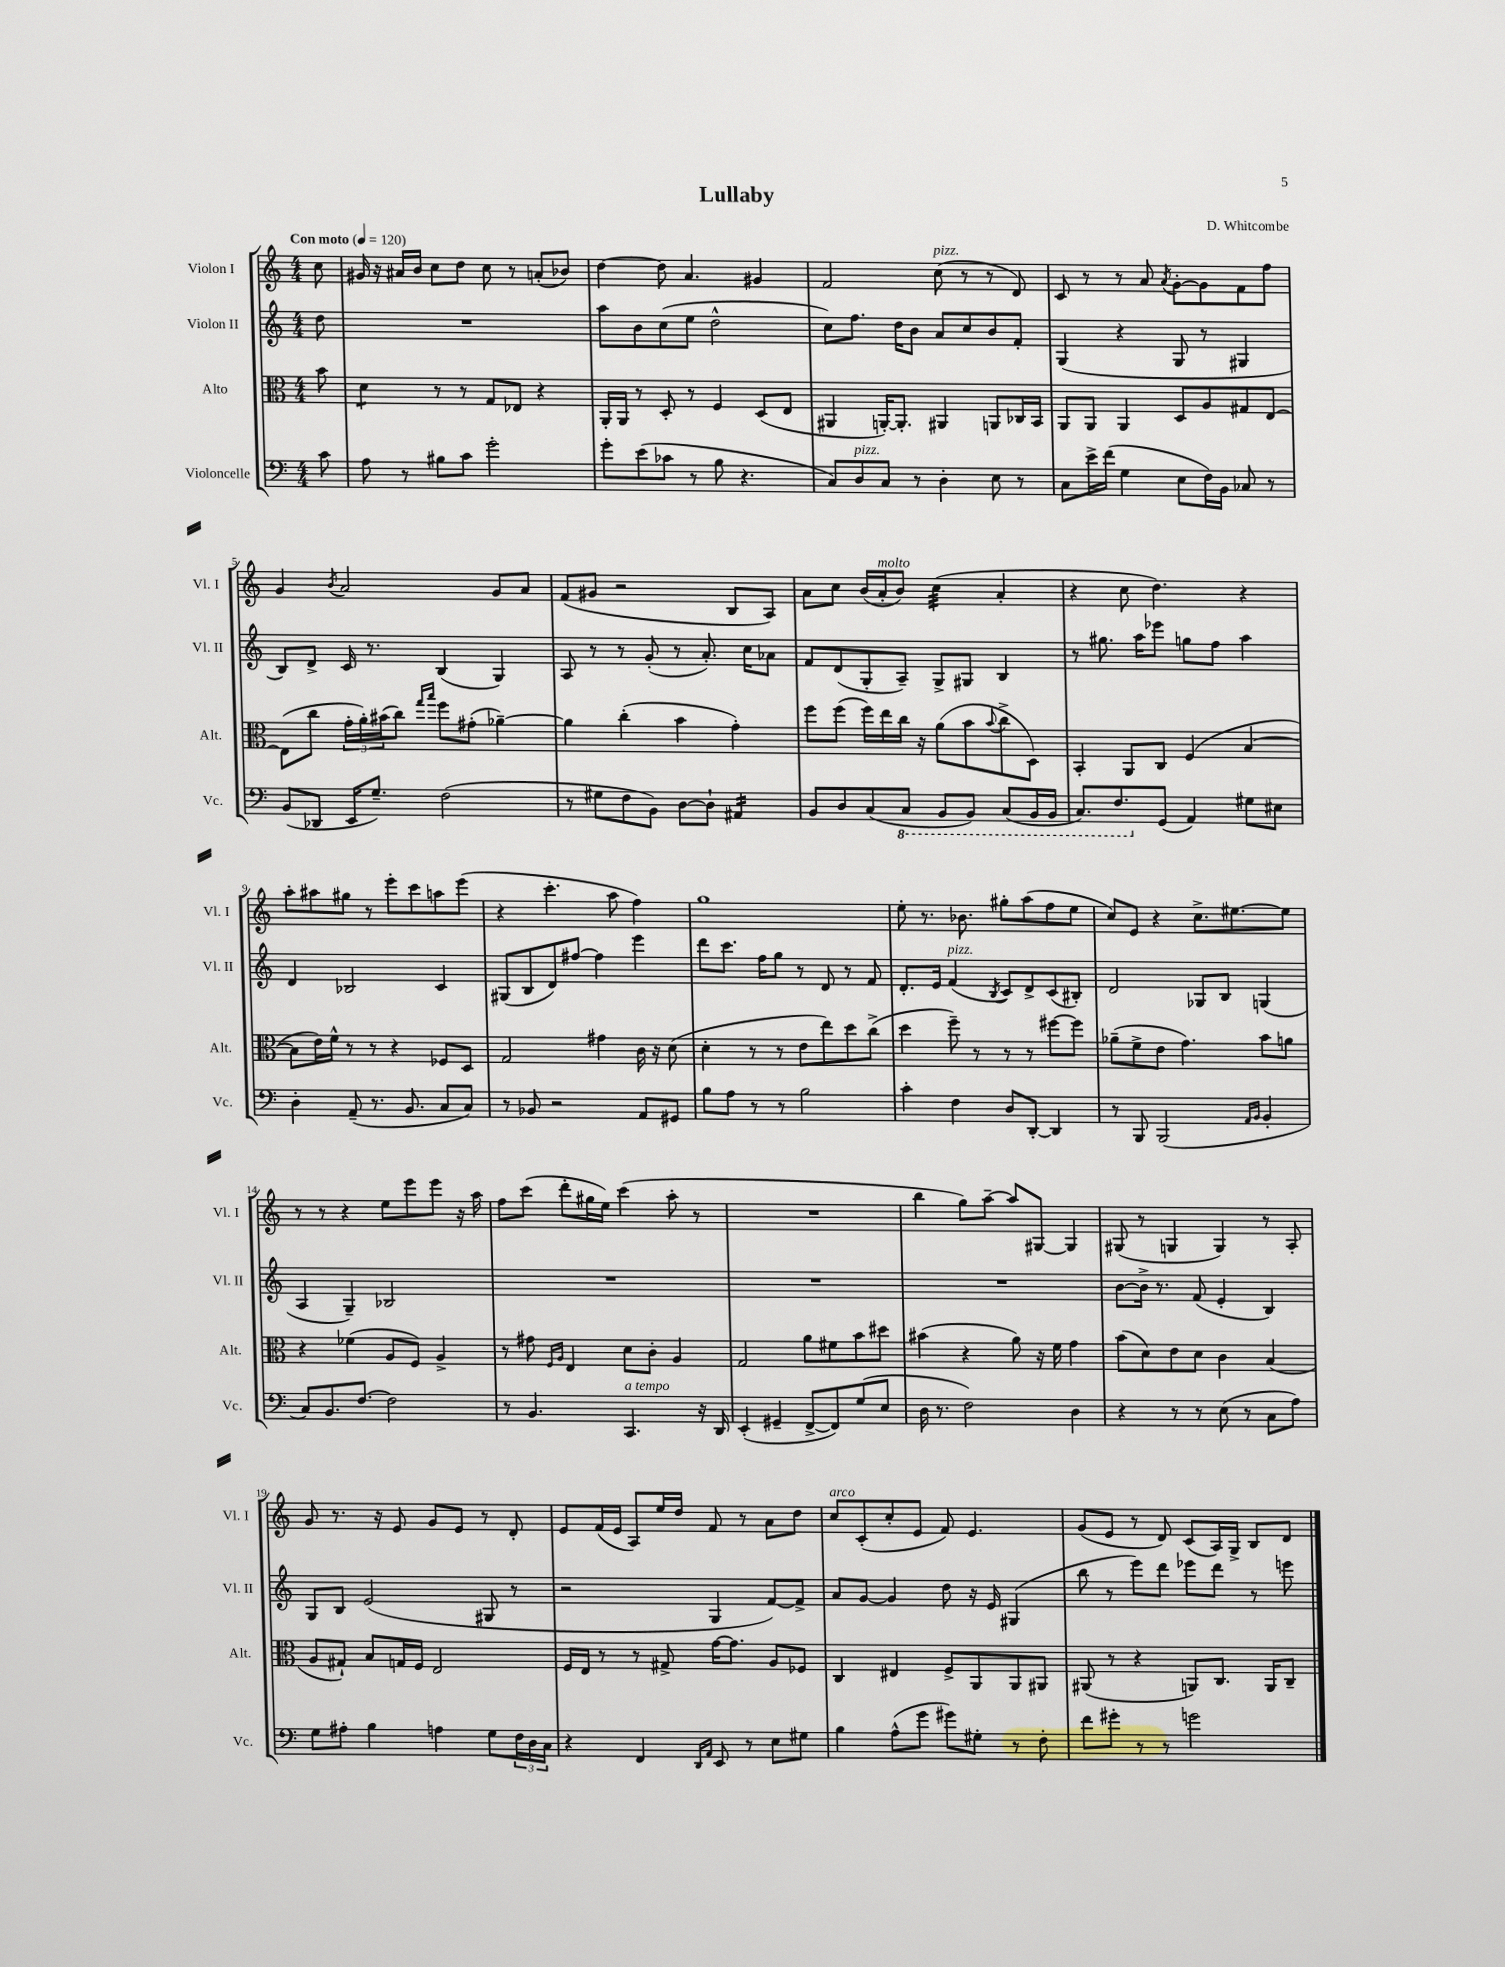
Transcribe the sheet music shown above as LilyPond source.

\header { title = "Lullaby" composer = "D. Whitcombe" }
<<
\new StaffGroup <<
\new Staff = "s0" \with { instrumentName = "Violon I" shortInstrumentName = "Vl. I" } {
    \clef treble \key c \major \numericTimeSignature \time 4/4 \partial 8 \tempo "Con moto" 4 = 120
    c''8 |
    gis'16 r16 ais'16 b'16 c''8 d''8 c''8 r8 a'8-.( bes'8) |
    d''4~ d''8 a'4. gis'4 |
    f'2 c''8^\markup { \italic "pizz." }( r8 r8 d'8) |
    c'8 r8 r8 a'8 \acciaccatura { a'8 } g'8~-. g'8 f'8 f''8 |
    g'4 \acciaccatura { b'8 } a'2 g'8 a'8 |
    f'8( gis'8 r2 b8 a8) |
    a'8 c''8 b'16( a'16-.^\markup { \italic "molto" } b'8) c''4:32( a'4-. |
    r4 c''8 d''4.) r4 |
    a''8-. ais''8 gis''8 r8 e'''8-. c'''8 a''8 e'''8( |
    r4 c'''4.-. a''8 f''4) |
    g''1 |
    e''8-. r8. bes'8. gis''8-. a''8( f''8 e''8 |
    c''8) e'8 r4 c''8.-> eis''8.~ eis''8 |
    r8 r8 r4 e''8 e'''8 e'''8 r16 a''16 |
    f''8 c'''8( d'''8-. gis''16 e''16) c'''4( a''8-. r8 |
    R1 |
    b''4 g''8) a''8~-- a''8 gis8~ gis4 |
    gis8( r8 g4 g4) r8 a8-. |
    g'8 r8. r16 e'8 g'8 e'8 r8 d'8-. |
    e'8 f'16( e'16 a8) e''16 d''16 f'8 r8 a'8 d''8 |
    c''8^\markup { \italic "arco" } c'8-.( c''8-. e'8 f'8) e'4. |
    g'8( e'8 r8 d'8) c'8( a16) g16-> b8 d'8 \bar "|." |
}
\new Staff = "s1" \with { instrumentName = "Violon II" shortInstrumentName = "Vl. II" } {
    \clef treble \key c \major \numericTimeSignature \time 4/4 \partial 8
    d''8 |
    R1 |
    a''8 b'8 c''8( e''8 d''2-^ |
    c''8) f''8. d''16 b'8 a'8 c''8 b'8 f'8-. |
    g4( r4 g8 r8 gis4 |
    b8) d'8-> c'16 r8. b4( g4) |
    a8 r8 r8 g'8-.( r8 a'8.-.) c''16 aes'8 |
    f'8 d'8( g8-. a8--) g8-> gis8 b4 |
    r8 gis''8. a''16 ees'''8 g''8 f''8 a''4 |
    d'4 bes2 c'4 |
    gis8( b8 d'8) fis''8~ fis''4 e'''4 |
    d'''8 c'''8. f''16 g''8 r8 d'8 r8 f'8 |
    d'8.-. e'16 f'4^\markup { \italic "pizz." }( \acciaccatura { b8 } c'8) d'8-> c'8( bis8-.) |
    d'2 ges8 b8 g4( |
    a4 g4--) bes2 |
    R1 |
    R1 |
    R1 |
    b'8~ b'16-> r8. f'8( e'4-. b4) |
    g8 b8 e'2( gis8 r8 |
    r2 g4 f'8~) f'8-> |
    a'8 g'8~ g'4 d''8 r16 e'16 gis4( |
    b''8 r8 e'''8) d'''8 ees'''8 d'''8 r8 e'''8 \bar "|." |
}
\new Staff = "s2" \with { instrumentName = "Alto" shortInstrumentName = "Alt." } {
    \clef alto \key c \major \numericTimeSignature \time 4/4 \partial 8
    b'8 |
    d'4:8 r8 r8 g8 ees8 r4 |
    a,16-. a,16 r8 d8-. r8 f4 d8( e8 |
    ais,4 a,16~-.) a,8.-. ais,4 a,8 ces16 b,16 |
    a,8 a,8 a,4 d8 a8 gis8 e8~ |
    e8( c''8 \tuplet 3/2 { g'16-. a'16-.) bis'16( } c''8) \grace { g''16 b''16 } f''8 gis'8-.( aes'4~--) |
    aes'4 c''4-.( b'4 g'4-.) |
    f''8 f''8( f''16) e''16 c''16 r16 a'8( b'8 \appoggiatura { b'8 } c''8-> d8) |
    b,4-. a,8 c8 f4( b4~ |
    b8 e'16) f'16-^ r8 r8 r4 fes8 d8 |
    g2 gis'4 c'16 r16 d'8( |
    d'4-. r8 r8 e'8 e''8) d''8 c''8->( |
    d''4 f''8--) r8 r8 r8 fis''8~ fis''8 |
    aes'8--( f'8-> e'8 g'4.) b'8 a'8 |
    r4 fes'4( a8 f8) a4-> |
    r8 gis'8 \grace { f16 a16 } e4 d'8 c'8-. a4 |
    g2 a'8 fis'8 b'8 dis''8 |
    bis'4( r4 a'8) r16 f'16 g'4 |
    b'8( d'8) e'8 d'8 c'4 b4( |
    a8 gis8-!) b8 g16 f16 e2 |
    f16 e16 r8 r8 gis8-> g'16~ g'8. a8 fes8 |
    c4 eis4 f8-> a,8 a,8 ais,8 |
    ais,8( r8 r4 a,8) c8. a,16 c8-- \bar "|." |
}
\new Staff = "s3" \with { instrumentName = "Violoncelle" shortInstrumentName = "Vc." } {
    \clef bass \key c \major \numericTimeSignature \time 4/4 \partial 8
    c'8 |
    a8 r8 bis8 c'8 g'2-. |
    g'8-. e'8( ces'8 r8 b8 r4. |
    c8) d8^\markup { \italic "pizz." } c8 r8 d4-. e8 r8 |
    c8 e'16-> f'16( g4 e8 f16) b,16 ces8 r8 |
    b,8( des,8 e,16 g8.--) f2( |
    r8 gis8 f8 b,8) d8~ d8-! ais,4:16 |
    b,8 d8 c8( \ottava #-1 c,8 b,,8 b,,8) c,8( b,,16 b,,16 |
    c,8.) f,8. \ottava #0 g,8( a,4) gis8 eis8 |
    d4-. a,8--( r8. b,8. c8 c8) |
    r8 bes,8 r2 a,8 gis,8 |
    b8 a8 r8 r8 b2 |
    c'4-. f4 d8 d,8~-. d,4 |
    r8 b,,8 b,,2( \grace { a,16 b,16 } b,4-. |
    c8) b,8. f8.~ f2 |
    r8 b,4. c,4.^\markup { \italic "a tempo" } r16 d,16 |
    e,4-.( gis,4-- f,8~-> f,8) g8( e8 |
    d16 r8. f2) d4 |
    r4 r8 r8 e8( r8 c8 a8) |
    g8 ais8-. b4 a4 g8 \tuplet 3/2 { f16 d16 c16 } |
    r4 f,4 \grace { d,16 a,16 } e,8 r8 e8 gis8 |
    b4 a8-^( g'8 gis'8) gis8-. r8 f8-. |
    f'8 gis'8-. r8 r8 g'2 \bar "|." |
}
>>
>>
